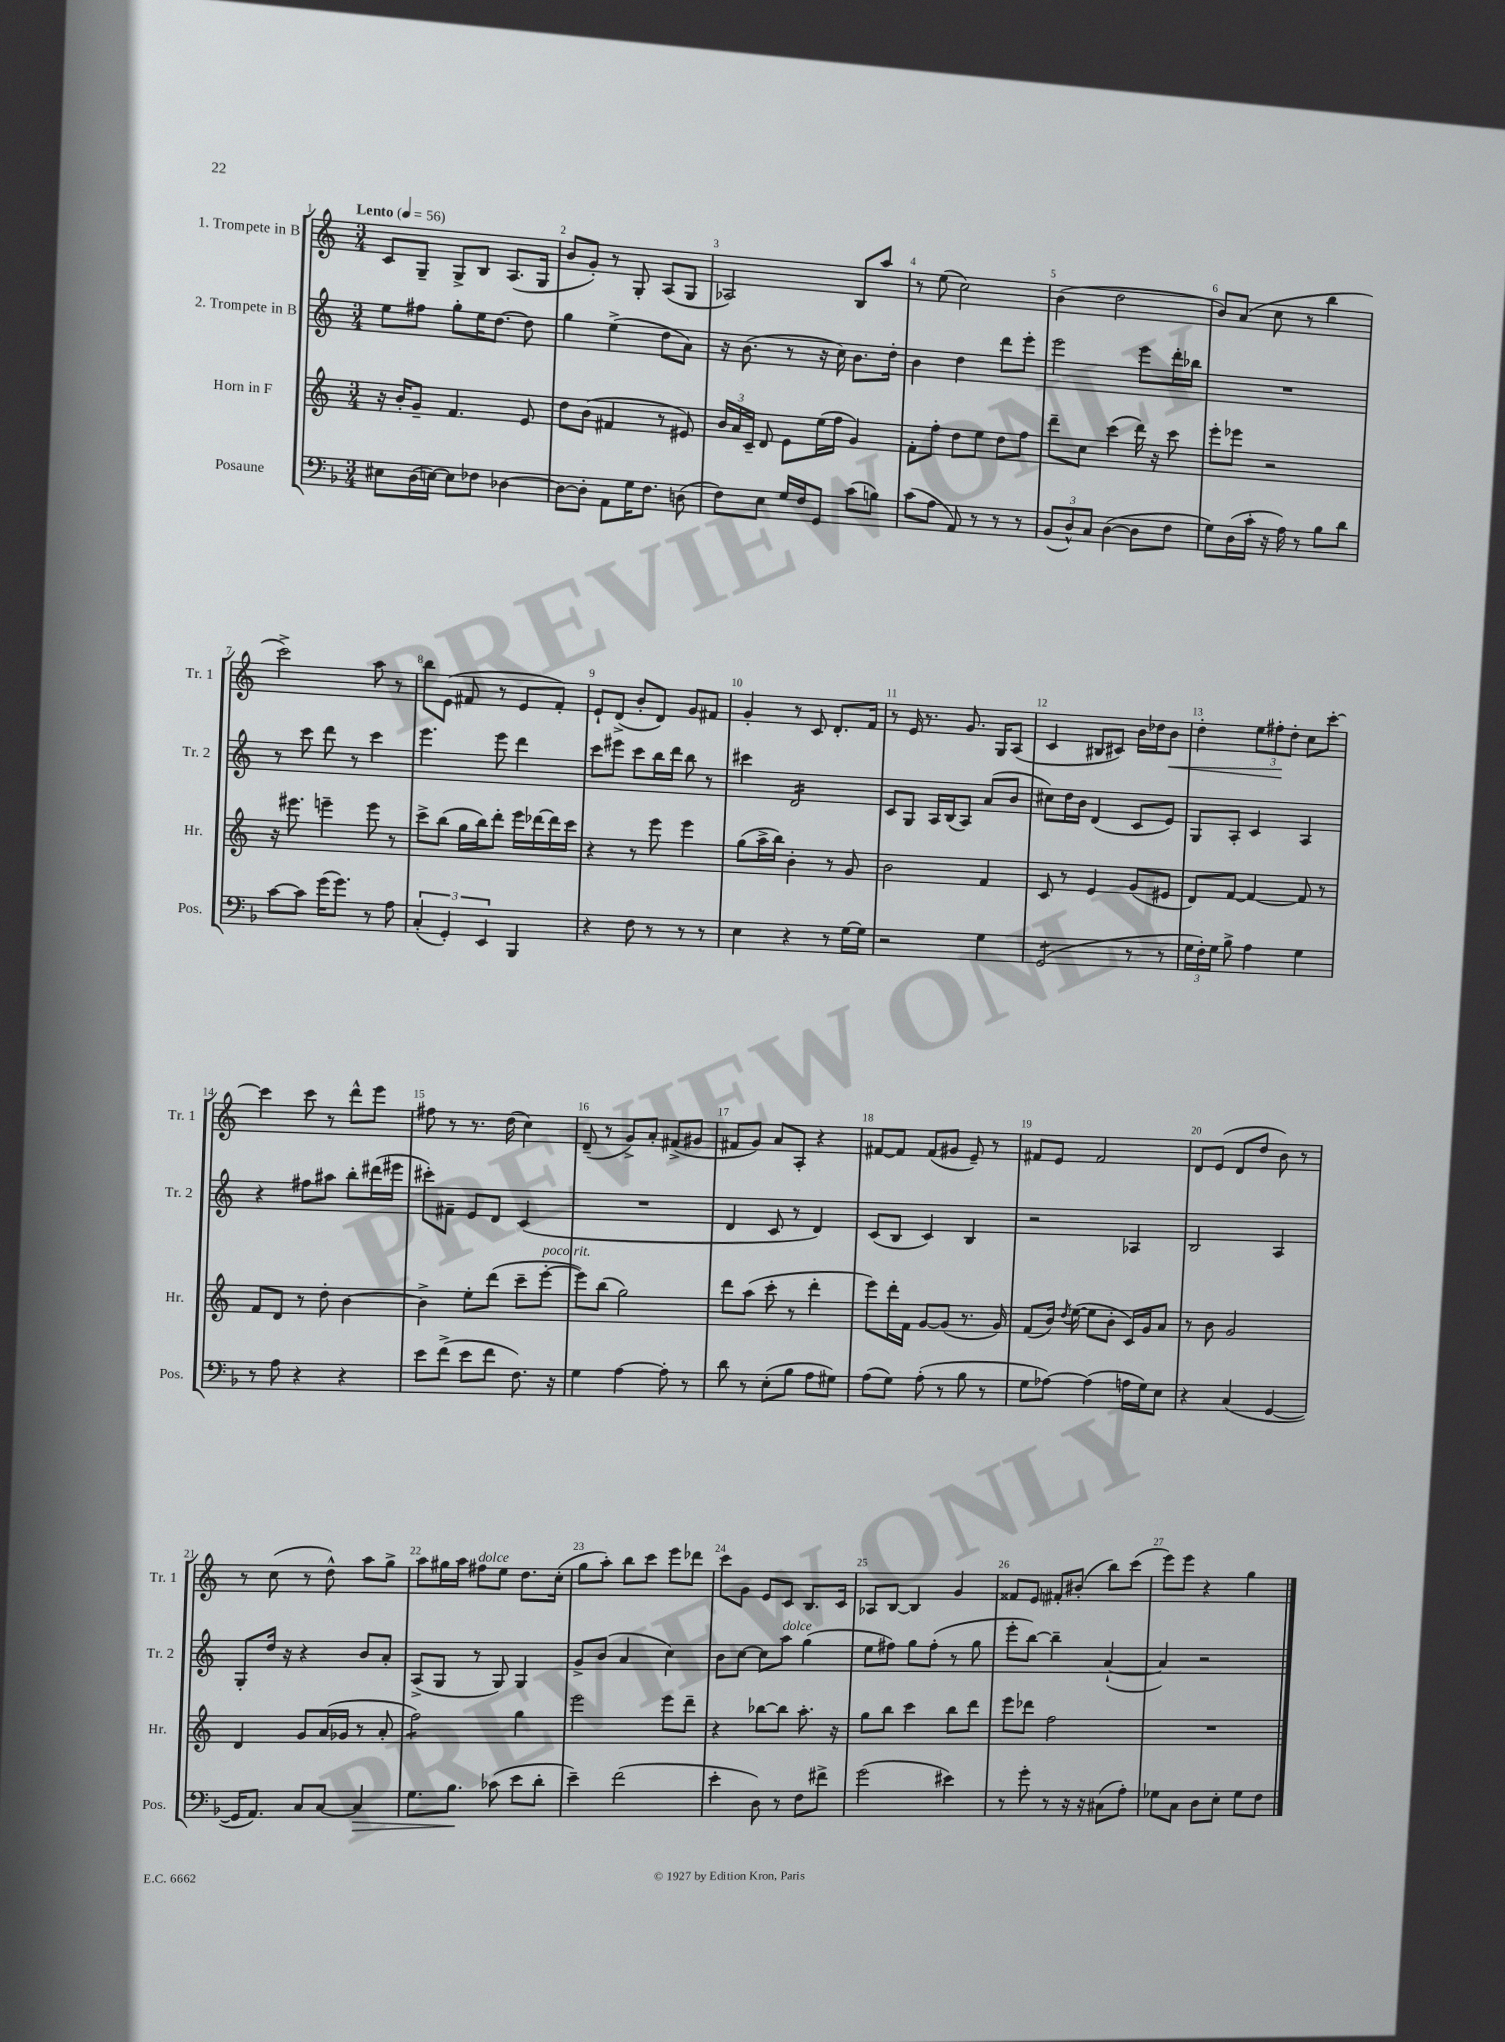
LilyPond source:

<<
\new StaffGroup <<
\new Staff = "s0" \with { instrumentName = "1. Trompete in B" shortInstrumentName = "Tr. 1" } {
    \clef treble \key c \major \numericTimeSignature \time 3/4 \tempo "Lento" 4 = 56
    \autoBeamOff c'8[ g8]-- g8[-> b8] a8.[( g16] |
    b'8[ g'8]-.) r8 g8-. a8[( g8] |
    aes2) b8[ a''8] |
    r8 e''8( c''2) |
    b'4( d''2 |
    b'8[) a'8]( c''8 r8 b''4 |
    c'''2->) a''8 r8 |
    b''8[ e'8]( fis'8 r8 e'8[ fis'8]-.) |
    e'8[-! d'8]->( b'8[-. d'8]) g'8[ fis'8] |
    g'4-. r8 c'8 d'8.[-. f'16] |
    r8 e'16 r8. g'8. g16[ a8]( |
    c'4 bis8[ cis'8]) b'16[ des''16 b'8]\< |
    d''4-. \tuplet 3/2 { e''8[ fis''8-.\! d''8]-. } c''8[ c'''8]~-. |
    c'''4 c'''8 r8 d'''8[-^ e'''8] |
    fis''8 r8 r8. d''16( c''4) |
    d'8--( r8 g'8[->) a'8]-. fis'8[->( gis'8] |
    fis'8[ g'8]) a'8[ a8]-. r4 |
    fis'8[~ fis'8] fis'8[( gis'8] e'8--) r8 |
    fis'8[ e'8] fis'2 |
    d'8[ e'8]( d'8[ d''8] b'8) r8 |
    r8 c''8( r8 d''8-^) a''8[ g''8]-> |
    a''8[ gis''16 a''16] fis''8[^\markup { \italic "dolce" } e''8] d''8.[ c''16]-.( |
    g''8[ a''8]-.) b''8[ c'''8] e'''8[ des'''8] |
    c'''8[ g'8] e'8[ c'8] b8.[ c'16] |
    aes8[ b8]~ b4 g'4 |
    fisis'8[ e'8] fis'8[-. bis'8]-.( b''8[) c'''8]( |
    e'''8[) e'''8] r4 g''4 \bar "|." |
}
\new Staff = "s1" \with { instrumentName = "2. Trompete in B" shortInstrumentName = "Tr. 2" } {
    \clef treble \key c \major \numericTimeSignature \time 3/4
    \autoBeamOff e''8[ fis''8] g''8[-. e''16 d''8.]~ d''8 |
    g''4 e''4->( d''8[ a'8]) |
    r16 b'8.( r8 r16 c''16) b'8.[ d''16]-. |
    b'4 d''4 d'''8[ e'''8]-. |
    e'''2 e'''8[ d'''16-. bes''16] |
    R2. |
    r8 c'''8 d'''8 r8 c'''4 |
    e'''4. e'''8 d'''4 |
    c'''8[ eis'''8] c'''8[ b''16 d'''16] b''8 r8 |
    cis'''4 d'2:16 |
    c'8[ g8] a16[ b16( a8]) a'8[( b'8] |
    cis''8[) d''16 b'16] d'4( c'8[ e'8]) |
    g8[ a8]-. c'4 a4 |
    r4 fis''8[ ais''8] b''8[-. dis'''16( eis'''16] |
    cis'''8[-.) fis'8]-- e'8[ d'8] c'4( |
    R2. |
    d'4 c'8 r8 d'4) |
    c'8[( b8] c'4) b4 |
    r2 aes4 |
    b2 a4 |
    g8[-. d''16] r16 r4 b'8[ a'8]-. |
    a8[->( g8] r8 g8) g4 |
    g'8[-> b'8]( a'4 c''4) |
    b'8[ c''8]~ c''8[ a''8]^\markup { \italic "dolce" } g''4( |
    e''8[ fis''8]) g''8[ fis''8]-.( r8 g''8 |
    e'''8[-. b''8]~) b''4-- a'4~-!( |
    a'4) r2 \bar "|." |
}
\new Staff = "s2" \with { instrumentName = "Horn in F" shortInstrumentName = "Hr." } {
    \clef treble \key c \major \numericTimeSignature \time 3/4
    \autoBeamOff r16 b'16[-. g'8]-- f'4. e'8 |
    d''8[ b'8]( fis'4 r8 eis'8) |
    \tuplet 3/2 { b'16[ a'16 c'16]-- } d'8 e'8[ e''16( f''16] g'4) |
    f'8[-. f''8]-. d''8[ e''8] d''8[ f''8] |
    d'''8[-- c''8] c'''4( d'''16) r16 c'''8 |
    e'''8[-. ees'''8] r2 |
    r16 eis'''8. e'''4-- e'''8 r8 |
    c'''8[-> b''8]( g''16[ b''16) d'''8]-. e'''16[ des'''16~ des'''16 c'''16] |
    r4 r8 e'''8 e'''4 |
    g''8[( a''16-> b''16]) b'4-. r8 g'8 |
    b'2 f'4 |
    c'8 r8 e'4 g'8[( eis'8] |
    d'8[) f'8]~ f'4~ f'8 r8 |
    f'8[ d'8] r8 d''8-. b'4~ |
    b'4-> e''8[-. d'''8]( c'''8[-- e'''8]~-.^\markup { \italic "poco rit." } |
    e'''8[) b''8]( g''2) |
    d'''8[ a''8]( c'''8-. r8 d'''4-. |
    e'''8[) d'''16-. f'16] g'8[~ g'8]( r8. g'16) |
    f'8[( b'16]) \acciaccatura { d''8 } e''16~( e''8[ b'8]-. c'16[) g'16 a'8] |
    r8 b'8 g'2 |
    d'4 g'8[ a'16( ges'16] r8 a'8-. |
    f''2:8) g''4 |
    e'''2 e'''8[ d'''8]-- |
    r4 bes''8[~ bes''8] a''8.-. r16 |
    g''8[ b''8] c'''4 b''8[ d'''8] |
    e'''8[ des'''8] f''2 |
    R2. \bar "|." |
}
\new Staff = "s3" \with { instrumentName = "Posaune" shortInstrumentName = "Pos." } {
    \clef bass \key f \major \numericTimeSignature \time 3/4
    \autoBeamOff eis8[ d16( e16]~) e8[ fes8] des4~ |
    des8[~ des8]-. a,8[ g16 f8.] d8( |
    f8[) e8] g16[ f16 g,8] c'8[( b8]) |
    c'8[( a8] a,8) r8 r8 r8 |
    \tuplet 3/2 { bes,8[( d8-^) c8] } d4~( d8[ f8] |
    g8[) d16( c'16]-. r16 a16) r8 bes8[ d'8] |
    c'8[~ c'8] g'16[( g'8.]) r8 a8 |
    \tuplet 3/2 { c4-.( g,4-.) e,4 } bes,,4 |
    r4 f8 r8 r8 r8 |
    e4 r4 r8 g16[~ g16] |
    r2 g4 |
    g,2:8( r8 r8 |
    \tuplet 3/2 { g16[ f16-.) g16] } bes8-> a4 g4 |
    r8 a8 r4 r4 |
    e'8[ f'8]->( e'8[ f'8] f8.) r16 |
    g4 a4~ a8-. r8 |
    d'8 r8 e8[-.( bes8] a8[ gis8]) |
    a8[( g8]) a8-.( r8 bes8 r8 |
    g8[ aes8]~) aes4( a16[ g16) e8] |
    r4 c4( g,4~ |
    g,16[ a,8.]) c8[ c8]~ c4\> |
    g8.[ bes8.]\! ces'8( e'8[ d'8]-. |
    e'4--) f'2( |
    e'4-. d8) r8 f8[ fis'8]-> |
    g'2( eis'4) |
    r8 g'8-. r8 r16 r16 cis8[( a8]-.) |
    ges8[ c8] d8[ e8]-. ges8[ f8] \bar "|." |
}
>>
>>
\layout { \context { \Score \override BarNumber.break-visibility = ##(#f #t #t) barNumberVisibility = #all-bar-numbers-visible } }
